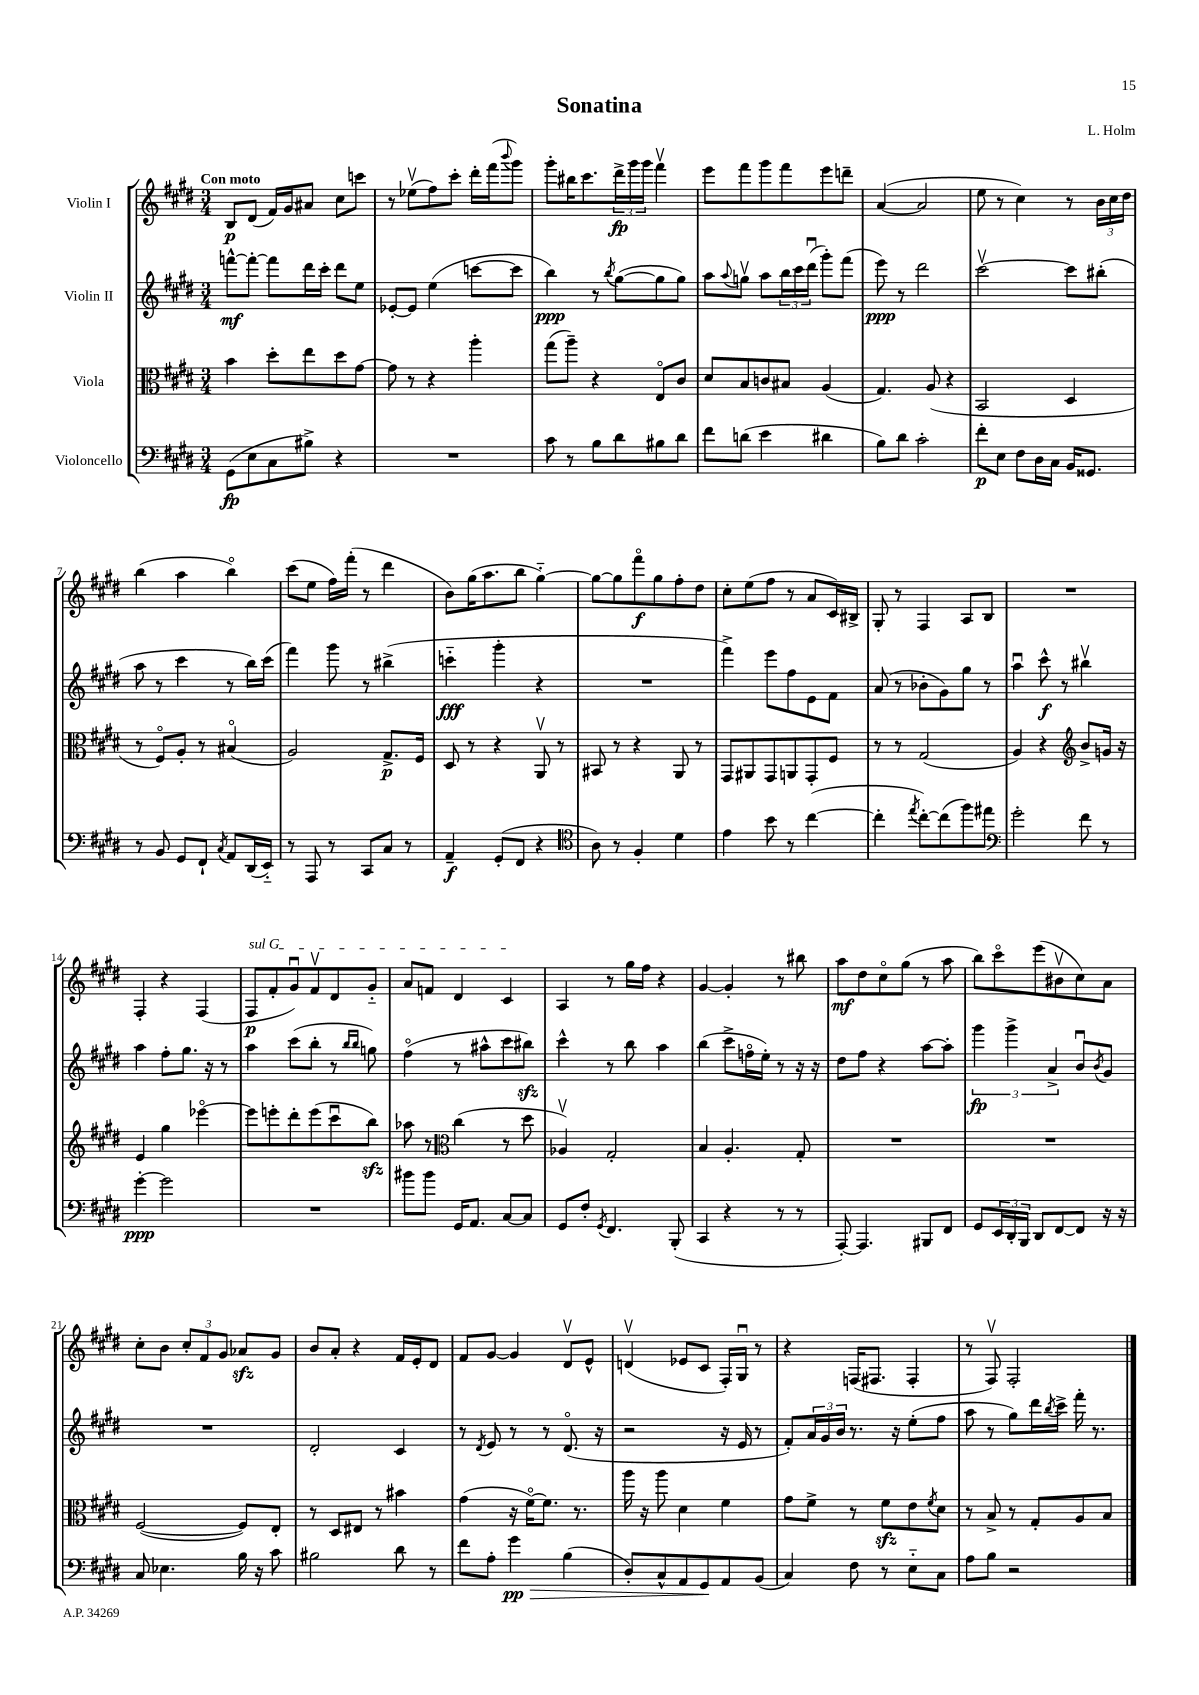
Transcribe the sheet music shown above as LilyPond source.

\header { title = "Sonatina" composer = "L. Holm" }
<<
\new StaffGroup <<
\new Staff = "s0" \with { instrumentName = "Violin I" } {
    \clef treble \key e \major \numericTimeSignature \time 3/4 \tempo "Con moto"
    b8\p dis'8( fis'16) gis'16 ais'8 cis''8 c'''8 |
    r8 ees''8\upbow( fis''8) cis'''8-. dis'''16-. fis'''16( \appoggiatura { b'''8 } gis'''8) |
    gis'''8-. bis''16 cis'''8. \tuplet 3/2 { dis'''16->\fp gis'''16 gis'''16 } fis'''4\upbow |
    e'''8 fis'''8 gis'''8 fis'''8 e'''8 d'''8-- |
    a'4~( a'2 |
    e''8 r8 cis''4) r8 \tuplet 3/2 { b'16 cis''16 dis''16 } |
    b''4( a''4 b''4\flageolet) |
    cis'''8( e''8 fis''16) fis'''16-.( r8 dis'''4 |
    b'8) gis''16( a''8. b''8 gis''4~-_) |
    gis''8~ gis''8 fis'''8\flageolet\f gis''8 fis''8-. dis''8 |
    cis''8-. e''8( fis''8 r8 a'8 cis'16) bis16-> |
    gis8-. r8 fis4 a8 b8 |
    R2. |
    fis4-. r4 fis4( |
    \once \override TextSpanner.bound-details.left.text = \markup { \italic "sul G" } fis8\p\startTextSpan fis'8-. gis'8\downbow) fis'8\upbow dis'8 gis'8-_ |
    a'8 f'8 dis'4 cis'4\stopTextSpan |
    a4 r8 gis''16 fis''16 r4 |
    gis'4~ gis'4-. r8 bis''8 |
    a''8\mf dis''8 cis''8\flageolet gis''8( r8 a''8 |
    b''8) cis'''8\flageolet e'''8( bis'8\upbow cis''8) a'8 |
    cis''8-. b'8 \tuplet 3/2 { cis''8-. fis'8 gis'8 } aes'8\sfz gis'8 |
    b'8 a'8-. r4 fis'16 e'16-. dis'8 |
    fis'8 gis'8~ gis'4 dis'8\upbow e'8-^ |
    d'4\upbow( ees'8 cis'8 fis16-.) gis16\downbow r8 |
    r4 f16( fis8. fis4-. |
    r8 fis8\upbow) fis2-. \bar "|." |
}
\new Staff = "s1" \with { instrumentName = "Violin II" } {
    \clef treble \key e \major \numericTimeSignature \time 3/4
    f'''8~-^\mf f'''8~-. f'''8 dis'''16 cis'''16-. dis'''8 e''8 |
    ees'8~-. ees'8 e''4( c'''8~ c'''8 |
    b''4\ppp) r8 \acciaccatura { b''8 } gis''8~( gis''8 gis''8) |
    a''8 \appoggiatura { a''8 } g''8\upbow a''8 \tuplet 3/2 { b''16 cis'''16 dis'''16\downbow( } gis'''8-.) fis'''8( |
    e'''8\ppp) r8 dis'''2 |
    cis'''2~\upbow cis'''8 bis''8-.( |
    a''8 r8 cis'''4 r8 b''16) cis'''16( |
    fis'''4) gis'''8 r8 bis''4->( |
    c'''4-_\fff gis'''4-. r4 |
    R2. |
    fis'''4->) e'''8 fis''8 e'8 fis'8 |
    a'8( r8 bes'8-. gis'8) gis''8 r8 |
    a''4\downbow cis'''8-^\f r8 bis''4\upbow |
    a''4 fis''8-. gis''8. r16 r8 |
    a''4 cis'''8( b''8-. r8 \grace { b''16 b''16 } g''8) |
    fis''4\flageolet( r8 ais''8-^ cis'''8 bis''8\sfz) |
    cis'''4-^ r8 b''8 a''4 |
    b''4( cis'''8-> f''16\flageolet e''16-.) r8 r16 r16 |
    dis''8 fis''8 r4 a''8~ a''8-. |
    \tuplet 3/2 { gis'''4\fp gis'''4-> a'4-> } b'8\downbow \acciaccatura { b'8 } gis'8 |
    R2. |
    dis'2-. cis'4 |
    r8 \acciaccatura { dis'8 } e'8 r8 r8 dis'8.\flageolet( r16 |
    r2 r16 e'16 r8 |
    fis'8-.) \tuplet 3/2 { a'16 gis'16 b'16 } r8. r16 e''8-.( fis''8 |
    a''8 r8 gis''8) dis'''16 \acciaccatura { b''8 } cis'''16-> fis'''16-. r8. \bar "|." |
}
\new Staff = "s2" \with { instrumentName = "Viola" } {
    \clef alto \key e \major \numericTimeSignature \time 3/4
    b'4 dis''8-. e''8 dis''8 gis'8~ |
    gis'8 r8 r4 a''4-. |
    gis''8( a''8--) r4 e8\flageolet cis'8 |
    dis'8 b8 c'8 bis8 a4( |
    gis4.) a8( r4 |
    b,2 dis4 |
    r8 fis8\flageolet) a8-. r8 bis4\flageolet( |
    a2) gis8.->\p fis16 |
    dis8 r8 r4 a,8\upbow r8 |
    bis,8 r8 r4 a,8 r8 |
    gis,8 ais,8 gis,8 a,8 gis,8-. fis8 |
    r8 r8 gis2( |
    a4) r4 \clef treble b'8-> g'16 r16 |
    e'4 gis''4 ees'''4~\flageolet |
    ees'''8 e'''8-. dis'''8-. e'''8( cis'''8\downbow b''8\sfz) |
    aes''8 r8 \clef alto cis''4( r8 dis''8 |
    aes4\upbow) gis2-. |
    b4 a4.-. gis8-. |
    R2. |
    R2. |
    fis2~( fis8) e8-. |
    r8 dis8 eis8 r8 bis'4 |
    gis'4( r16 fis'16~\flageolet) fis'8. r8. |
    a''16 r16 a''8 dis'4 fis'4 |
    gis'8 fis'8-> r8 fis'8\sfz e'8 \acciaccatura { fis'8 } dis'8 |
    r8 b8-> r8 gis8-. a8 b8 \bar "|." |
}
\new Staff = "s3" \with { instrumentName = "Violoncello" } {
    \clef bass \key e \major \numericTimeSignature \time 3/4
    gis,8\fp( e8 cis8 bis8->) r4 |
    R2. |
    cis'8 r8 b8 dis'8 bis8 dis'8 |
    fis'8 d'8( e'4 dis'4 |
    b8) dis'8 cis'2-. |
    fis'8-.\p e8 fis8 dis16 cis16 b,16 gisis,8. |
    r8 b,8 gis,8 fis,8-! \acciaccatura { cis8 } a,8 dis,16( e,16-_) |
    r8 a,,8 r8 cis,8 cis8 r8 |
    a,4--\f gis,8-.( fis,8 r4 |
    \clef tenor a8) r8 fis4-. dis'4 |
    e'4 b'8 r8 cis''4~( |
    cis''4-. \acciaccatura { e''8 } cis''8~-.) cis''8( fis''8) eis''8 |
    \clef bass gis'2-. fis'8 r8 |
    gis'4~-.\ppp gis'2 |
    R2. |
    bis'8 bis'8 gis,16 a,8. cis8~ cis8 |
    gis,8 fis8-. \acciaccatura { gis,8 } fis,4. b,,8-.( |
    cis,4 r4 r8 r8 |
    a,,8~-.) a,,4. bis,,8 fis,8 |
    gis,8 \tuplet 3/2 { e,16 dis,16-. b,,16 } dis,8 fis,8~ fis,8 r16 r16 |
    cis8 ees4. b16 r16 cis'8 |
    bis2 dis'8 r8 |
    fis'8 a8-. gis'4\pp\> b4( |
    dis8-.) cis8-^ a,8 gis,8\! a,8 b,8( |
    cis4) fis8 r8 e8-_ cis8 |
    a8 b8 r2 \bar "|." |
}
>>
>>
